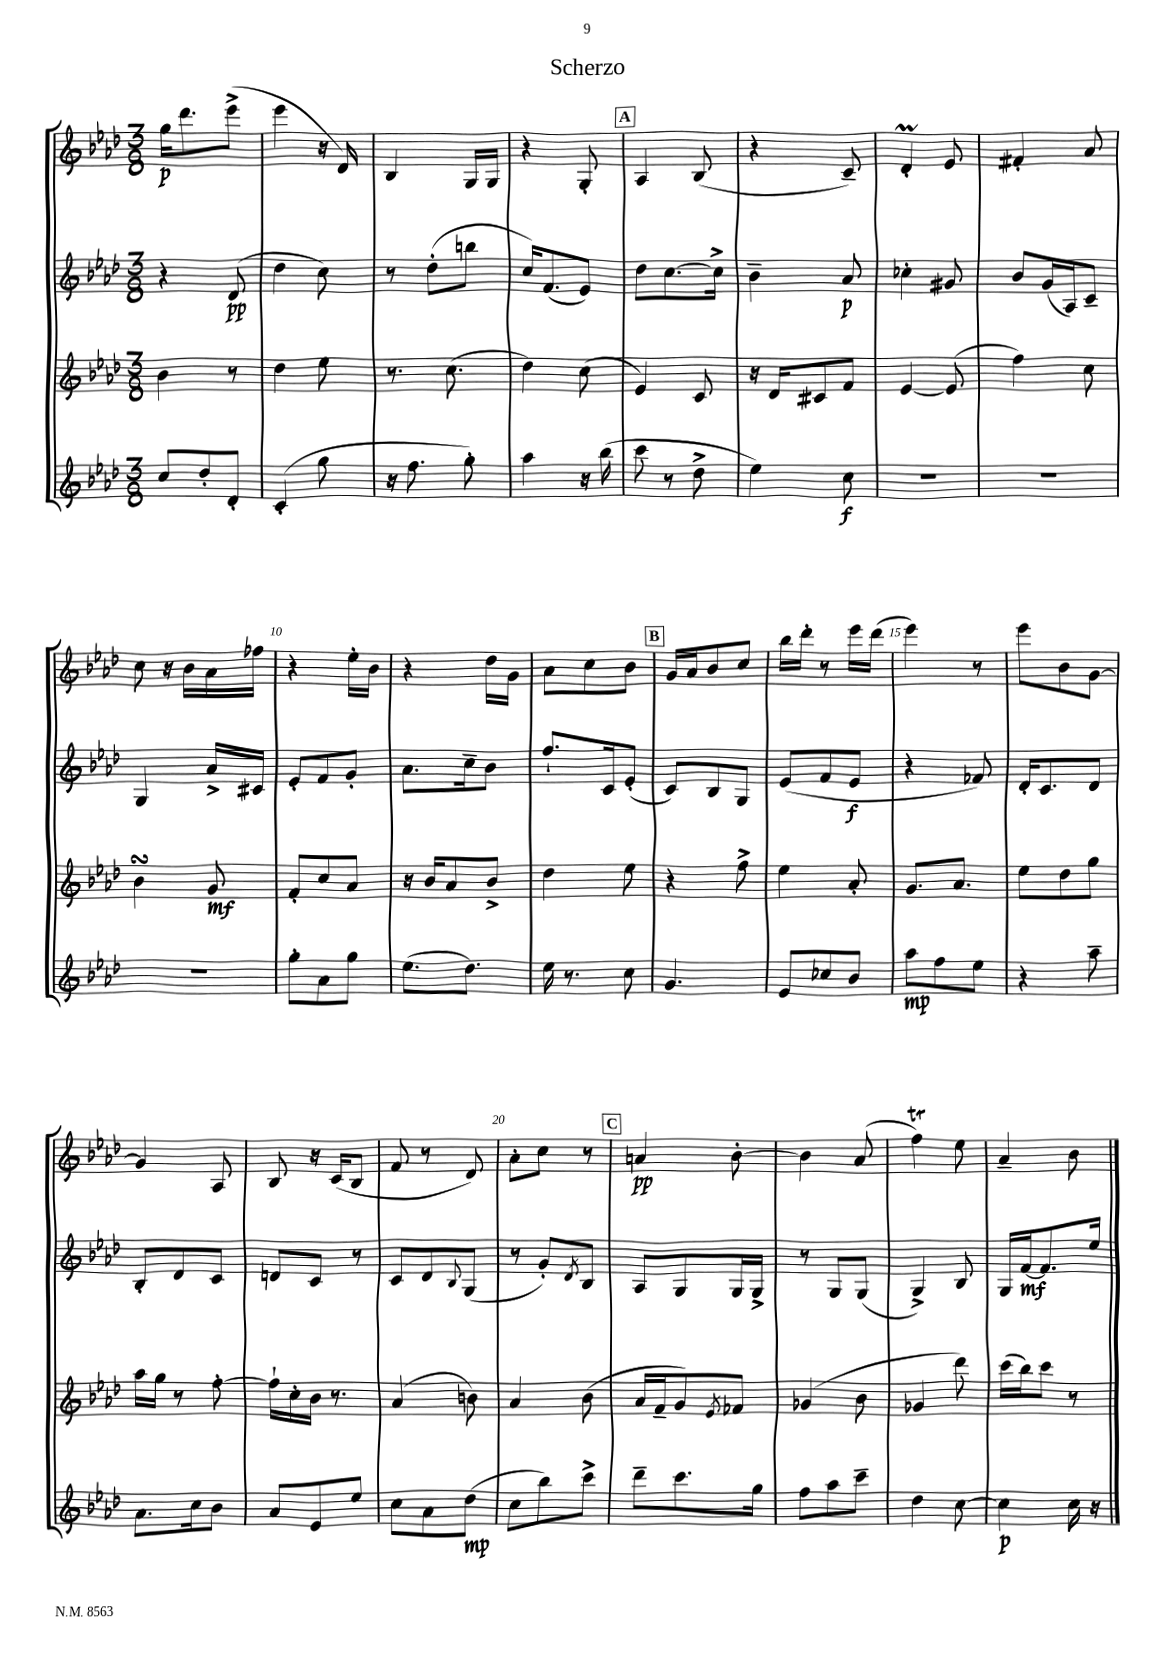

**kern	**dynam	**kern	**dynam	**kern	**dynam	**kern	**dynam
*part4	*part4	*part3	*part3	*part2	*part2	*part1	*part1
*staff4	*staff4	*staff3	*staff3	*staff2	*staff2	*staff1	*staff1
*clefG2	*	*clefG2	*	*clefG2	*	*clefG2	*
*k[b-e-a-d-]	*	*k[b-e-a-d-]	*	*k[b-e-a-d-]	*	*k[b-e-a-d-]	*
*M3/8	*	*M3/8	*	*M3/8	*	*M3/8	*
=1	=1	=1	=1	=1	=1	=1	=1
8cc/L	.	4b-\	.	4r	.	16gg\KL	p
.	.	.	.	.	.	8.ddd-\	.
8dd-'/	.	.	.	.	.	.	.
8d-'/J	.	8r	.	(8d-/	pp	(8eee-^\J	.
=2	=2	=2	=2	=2	=2	=2	=2
(4c'/	.	4dd-\	.	4dd-\	.	4eee-\	.
8gg\	.	8ee-\	.	8cc\)	.	16r	.
.	.	.	.	.	.	16d-/)	.
=3	=3	=3	=3	=3	=3	=3	=3
16r	.	8.r	.	8r	.	4B-/	.
8.ff\	.	.	.	.	.	.	.
.	.	.	.	(8dd-'\L	.	.	.
.	.	(8.cc\	.	.	.	.	.
8gg'\)	.	.	.	8bbn\J	.	16G/LL	.
.	.	.	.	.	.	16G/JJ	.
=4	=4	=4	=4	=4	=4	=4	=4
4aa-\	.	4dd-\)	.	16cc/KL)	.	4r	.
.	.	.	.	(8.f/	.	.	.
16r	.	(8cc\	.	8e-/J)	.	8G'/	.
(16bb-\	.	.	.	.	.	.	.
!!LO:REH:place=s1:t=A
=5	=5	=5	=5	=5	=5	=5	=5
8ccc\	.	4e-/)	.	8dd-\L	.	4A-/	.
8r	.	.	.	[8.cc\	.	.	.
8dd-^\	.	8c/	.	.	.	(8B-/	.
.	.	.	.	16cc^\Jk]	.	.	.
=6	=6	=6	=6	=6	=6	=6	=6
4ee-\)	.	16r	.	4b-~\	.	4r	.
.	.	16d-/KL	.	.	.	.	.
.	.	8c#X/	.	.	.	.	.
8cc\	f	8f/J	.	8a-/	p	8c~/)	.
=7	=7	=7	=7	=7	=7	=7	=7
4.r	.	[4e-/	.	4cc-X'\	.	4d-M'/	.
.	.	(8e-/]	.	8g#X/	.	8e-/	.
=8	=8	=8	=8	=8	=8	=8	=8
4.r	.	4ff\)	.	8b-/L	.	4f#X'/	.
.	.	.	.	(16g/L	.	.	.
.	.	.	.	16A-/J)	.	.	.
.	.	8cc\	.	8c~/J	.	8a-/	.
!!LO:LB:g=z
=9	=9	=9	=9	=9	=9	=9	=9
4.r	.	4b-sSSS\	.	4G/	.	8cc\	.
.	.	.	.	.	.	16r	.
.	.	.	.	.	.	16b-\LL	.
.	.	8g/	mf	16a-^/LL	.	16a-\	.
.	.	.	.	16c#X/JJ	.	16ff-X\JJ	.
=10	=10	=10	=10	=10	=10	=10	=10
8gg'\L	.	8f'/L	.	8e-'/L	.	4r	.
8a-\	.	8cc/	.	8f/	.	.	.
8gg\J	.	8a-/J	.	8g'/J	.	16ee-'\LL	.
.	.	.	.	.	.	16b-\JJ	.
=11	=11	=11	=11	=11	=11	=11	=11
(8.ee-\L	.	16r	.	8.a-\L	.	4r	.
.	.	16b-/KL	.	.	.	.	.
.	.	8a-/	.	.	.	.	.
8.dd-\J)	.	.	.	16cc~\k	.	.	.
.	.	8b-^/J	.	8b-\J	.	16dd-\LL	.
.	.	.	.	.	.	16g\JJ	.
=12	=12	=12	=12	=12	=12	=12	=12
16ee-\	.	4dd-\	.	8.ff`/L	.	8a-\L	.
8.r	.	.	.	.	.	.	.
.	.	.	.	.	.	8cc\	.
.	.	.	.	16c/k	.	.	.
8cc\	.	8ee-\	.	(8e-'/J	.	8b-\J	.
!!LO:REH:place=s1:t=B
=13	=13	=13	=13	=13	=13	=13	=13
4.g/	.	4r	.	8c/L)	.	16g/LL	.
.	.	.	.	.	.	16a-/J	.
.	.	.	.	8B-/	.	8b-/	.
.	.	8ff^\	.	8G/J	.	8cc/J	.
=14	=14	=14	=14	=14	=14	=14	=14
8e-/L	.	4ee-\	.	(8e-/L	.	16bb-\LL	.
.	.	.	.	.	.	16ddd-'\JJ	.
8cc-X/	.	.	.	8f/	.	8r	.
8b-/J	.	8a-'/	.	8e-/J	f	16eee-\LL	.
.	.	.	.	.	.	(16ddd-\JJ	.
=15	=15	=15	=15	=15	=15	=15	=15
8aa-\L	mp	8.g/L	.	4r	.	4eee-\)	.
8ff\	.	.	.	.	.	.	.
.	.	8.a-/J	.	.	.	.	.
8ee-\J	.	.	.	8f-X/)	.	8r	.
=16	=16	=16	=16	=16	=16	=16	=16
4r	.	8ee-\L	.	16d-'/KL	.	8eee-\L	.
.	.	.	.	8.c/	.	.	.
.	.	8dd-\	.	.	.	8b-\	.
8aa-~\	.	8gg\J	.	8d-/J	.	[8g\J	.
!!LO:LB:g=z
=17	=17	=17	=17	=17	=17	=17	=17
8.a-\L	.	16aa-\LL	.	8B-'/L	.	4g/]	.
.	.	16gg\JJ	.	.	.	.	.
.	.	8r	.	8d-/	.	.	.
16cc\k	.	.	.	.	.	.	.
8b-\J	.	[8ff'\	.	8c/J	.	8A-/	.
=18	=18	=18	=18	=18	=18	=18	=18
8a-/L	.	16ff`\LL]	.	8dn/L	.	8B-/	.
.	.	16cc'\	.	.	.	.	.
8e-/	.	16b-\JJ	.	8c/J	.	16r	.
.	.	8.r	.	.	.	(16c/KL	.
8ee-/J	.	.	.	8r	.	8B-/J	.
=19	=19	=19	=19	=19	=19	=19	=19
8cc\L	.	(4a-/	.	8c/L	.	8f/	.
8a-\	.	.	.	8d-/	.	8r	.
.	.	.	.	8qqB-/	.	.	.
(8dd-\J	mp	8bn\)	.	(8G/J	.	8d-/)	.
=20	=20	=20	=20	=20	=20	=20	=20
8cc\L	.	4a-/	.	8r	.	8a-'\L	.
8bb-\)	.	.	.	8g'/L)	.	8cc\J	.
.	.	.	.	8qd-/	.	.	.
8ccc^\J	.	(8b-\	.	8B-/J	.	8r	.
!!LO:REH:place=s1:t=C
=21	=21	=21	=21	=21	=21	=21	=21
8ddd-~\L	.	16a-/LL	.	8A-/L	.	4an/	pp
.	.	16f~/J	.	.	.	.	.
8.ccc\	.	8g/)	.	8G/	.	.	.
.	.	8qe-/	.	.	.	.	.
.	.	8f-X/J	.	16G/L	.	[8b-'\	.
16gg\Jk	.	.	.	16G^/JJ	.	.	.
=22	=22	=22	=22	=22	=22	=22	=22
8ff\L	.	(4g-X/	.	8r	.	4b-\]	.
8aa-\	.	.	.	8G/L	.	.	.
8ccc~\J	.	8b-\	.	(8G/J	.	(8a-/	.
=23	=23	=23	=23	=23	=23	=23	=23
4dd-\	.	4g-X/	.	4G^/)	.	4ffT\)	.
[8cc\	.	8ddd-\)	.	8B-/	.	8ee-\	.
=24	=24	=24	=24	=24	=24	=24	=24
4cc\]	p	(16ccc\LL	.	16G/LL	.	4a-~/	.
.	.	16bb-\J)	.	[16f/J	mf	.	.
.	.	8ccc\J	.	8.f/]	.	.	.
16cc\	.	8r	.	.	.	8b-\	.
16r	.	.	.	16ee-/Jk	.	.	.
==	==	==	==	==	==	==	==
*-	*-	*-	*-	*-	*-	*-	*-
